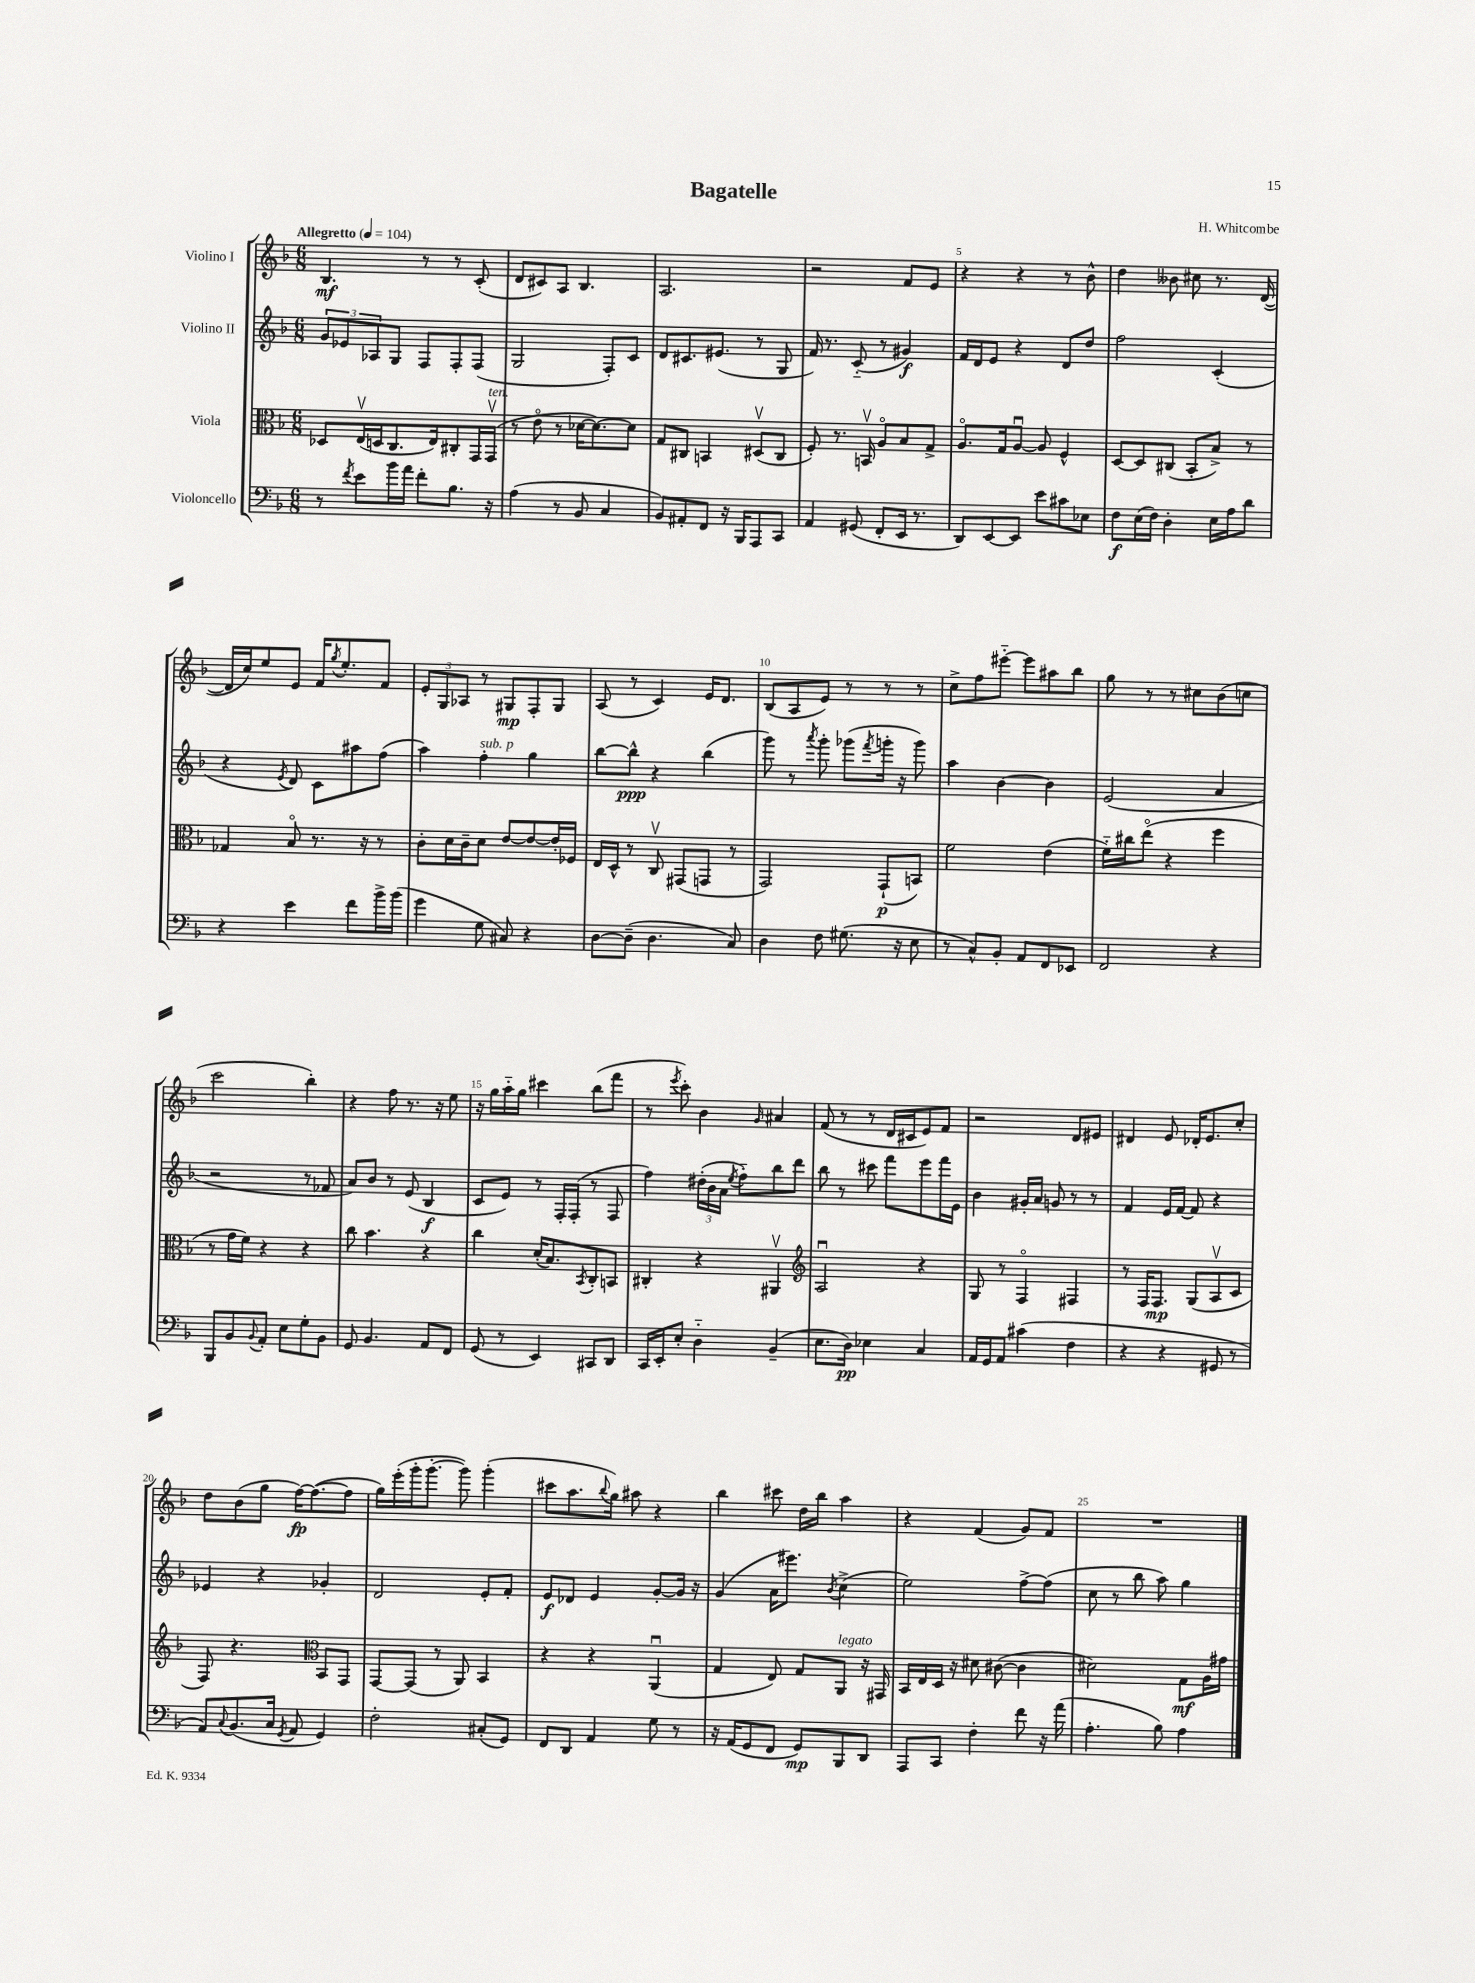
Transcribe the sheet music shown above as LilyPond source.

\header { title = "Bagatelle" composer = "H. Whitcombe" }
<<
\new StaffGroup <<
\new Staff = "s0" \with { instrumentName = "Violino I" } {
    \clef treble \key f \major \numericTimeSignature \time 6/8 \tempo "Allegretto" 4 = 104
    bes4.\mf r8 r8 c'8-.( |
    d'8 cis'8) a8 bes4. |
    a2. |
    r2 f'8 e'8 |
    r4 r4 r8 bes'8-^ |
    d''4 beses'8 cis''8 r8. d'16~( |
    d'16 c''16) e''8 e'8 f'16 \acciaccatura { g''8 } e''8.-. f'8 |
    \tuplet 3/2 { e'8-. g8 aes8 } r8 gis8\mp f8-. gis8 |
    a8( r8 c'4) e'16 d'8. |
    bes8( a8 e'8) r8 r8 r8 |
    c''8-> f''8 eis'''8~-_ eis'''8 ais''8 bes''8 |
    g''8 r8 r8 cis''8 bes'8( c''8 |
    c'''2 bes''4-.) |
    r4 f''8 r8. r16 e''8 |
    r16 g''16 a''16-_ g''16 cis'''4 bes''8( f'''8 |
    r8 \acciaccatura { e'''8 } c'''8-.) bes'4 \grace { g'16 } ais'4 |
    f'8( r8 r8 d'16 cis'16 e'8) f'8 |
    r2 d'8 eis'8 |
    dis'4 e'8 des'16-. e'8. c''8-. |
    d''8 bes'8( g''8 f''16~\fp) f''8.~( f''8 |
    g''16) e'''16-.( g'''16-. g'''8.~-. g'''8) g'''4-.( |
    cis'''8 a''8. \appoggiatura { bes''8 } g''16) ais''8 r4 |
    bes''4 cis'''8 d''16 bes''16 a''4 |
    r4 f'4( g'8) f'8 |
    R2. \bar "|." |
}
\new Staff = "s1" \with { instrumentName = "Violino II" } {
    \clef treble \key f \major \numericTimeSignature \time 6/8
    \tuplet 3/2 { g'8 ees'8 aes8 } g8 f8 f8-. f8( |
    g2 f8-.) c'8 |
    d'8 cis'8. eis'8.( r8 g8 |
    f'16) r8. c'8-_( r8 gis'4\f) |
    f'16 d'16 e'8 r4 d'8 d''8 |
    f''2 c'4-.( |
    r4 \acciaccatura { e'8 } d'8) c'8 ais''8 f''8( |
    a''4) f''4-.^\markup { \italic "sub. p" } g''4 |
    bes''8~ bes''8-^\ppp r4 bes''4( |
    g'''8) r8 \acciaccatura { a'''8 } g'''8-. ges'''8( \acciaccatura { f'''8 } g'''16-. r16 g'''8) |
    a''4 bes'4~ bes'4 |
    e'2( a'4 |
    r2 r8 fes'8 |
    a'8) bes'8 r8 e'8( bes4\f |
    c'8 e'8) r8 f16-. f16-.( r8 f8 |
    f''4) \tuplet 3/2 { dis''16-.( bes'16 a'16 } \acciaccatura { e''8 } f''8-_) bes''8 d'''8 |
    bes''8 r8 cis'''8 f'''8 e'''8 f'''16 e'16 |
    bes'4 gis'16-. a'16 g'8 r8 r8 |
    f'4 e'16 f'16~ f'8 r4 |
    ees'4 r4 ges'4-. |
    d'2 e'8-. f'8-. |
    e'8\f des'8 e'4 g'8~-. g'16 r16 |
    g'4( a'16 eis'''8.) \acciaccatura { bes'8 } c''4->( |
    e''2) f''8~-> f''8( |
    c''8 r8 bes''8 a''8) g''4 \bar "|." |
}
\new Staff = "s2" \with { instrumentName = "Viola" } {
    \clef alto \key f \major \numericTimeSignature \time 6/8
    des8 e16\upbow( d16 c8. e16) cis8-. g,16 g,16\upbow^\markup { \italic "ten." }( |
    r8 e'8\flageolet r8 des'16~ des'8.~) des'8 |
    g8 cis8 b,4 dis8\upbow( cis8 |
    f8-.) r8. b,16\upbow a8\flageolet bes8 g8-> |
    a8.\flageolet g16 a8~\downbow a8 f4-^ |
    d8~ d8 cis8( bes,8-. bes8->) r8 |
    ges4 bes8\flageolet r8. r16 r8 |
    c'8-. d'16 c'16-- d'8 e'8~ e'8~ e'16-. fes16 |
    e16 d16-^ r8 c8\upbow gis,8( g,8 r8 |
    g,2) g,8-!\p( b,8) |
    f'2 e'4( |
    f'16-_) cis''16 e''8\flageolet( r4 f''4 |
    r8 g'16 f'16) r4 r4 |
    c''8 bes'4. r4 |
    c''4 d'16-.( bes8.) \acciaccatura { bes,8 } c8-. b,8 |
    cis4-. r4 ais,4\upbow |
    \clef treble a2\downbow r4 |
    g8 r8 f4\flageolet fis4 |
    r8 f16 f8.\mp g8( a8\upbow c'8 |
    f8) r4. \clef alto bes,8 g,8 |
    g,8~ g,8( r8 a,8) bes,4 |
    r4 r4 a,4\downbow( |
    g4 e8) g8 a,8^\markup { \italic "legato" } r16 gis,16 |
    bes,16 e16 d16 r16 dis'8 cis'8~( cis'4 |
    dis'2) g8\mf a16 gis'16 \bar "|." |
}
\new Staff = "s3" \with { instrumentName = "Violoncello" } {
    \clef bass \key f \major \numericTimeSignature \time 6/8
    r8 \acciaccatura { f'8 } e'8 bes'16 a'16 f'8-. bes8. r16 |
    a4( r8 bes,8 c4 |
    bes,8) ais,8-. f,8 r16 bes,,16 a,,8 c,8 |
    a,4 gis,8( f,8-. e,16 r8. |
    d,8) e,8~ e,8 e'8 cis'8 ees8 |
    f8\f e16( f16) d4-. e16 a16 d'8 |
    r4 e'4 f'8 bes'16-> bes'16( |
    g'4 g8 cis8) r4 |
    d8~ d8--( d4. c8) |
    d4 f8 gis8.( r16 e8 |
    r8 c8-^) bes,8-. a,8 f,8 ees,8 |
    f,2 r4 |
    bes,,8 bes,8 \appoggiatura { bes,8 } a,8-. e8 g8-. bes,8 |
    g,8 bes,4. a,8 f,8 |
    g,8( r8 e,4) cis,8 d,8 |
    c,16 e,16-. e8-. d4-_ bes,4--( |
    e8. d16\pp) ees4 c4 |
    a,16 g,16 a,8 cis'4( f4 |
    r4 r4 gis,8 r8 |
    a,8) \appoggiatura { c8 } bes,8.( c16 \acciaccatura { g,8 } a,8 g,4) |
    f2-. cis8-.( g,8) |
    f,8 d,8 a,4 g8 r8 |
    r16 a,16( g,8 f,8 g,8\mp) bes,,8 d,8 |
    a,,8 c,8 f4-. f'8 r16 a'16( |
    a4.-. bes8) a4 \bar "|." |
}
>>
>>
\layout { \context { \Score \override BarNumber.break-visibility = ##(#f #t #t) barNumberVisibility = #(every-nth-bar-number-visible 5) } }
